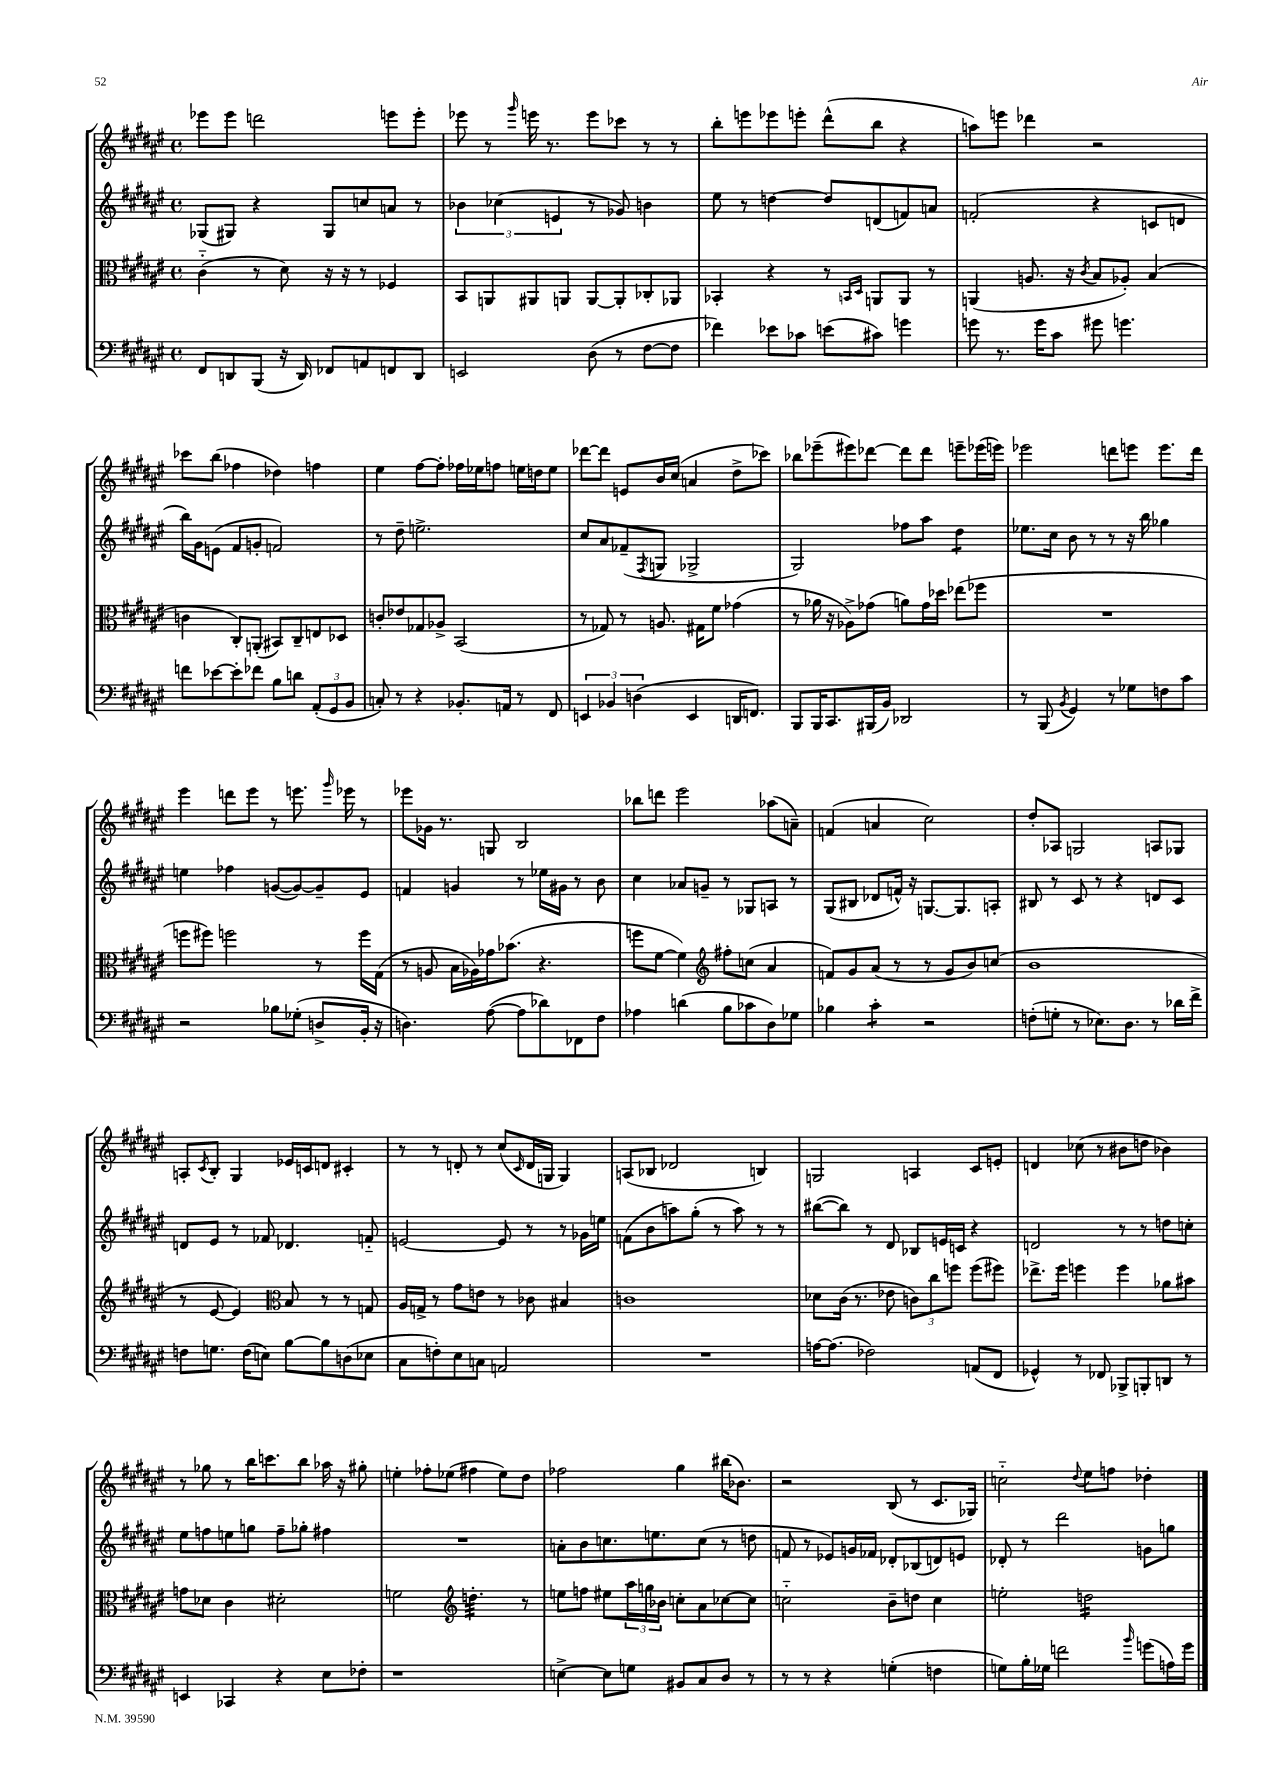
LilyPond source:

<<
\new StaffGroup <<
\new Staff = "s0" {
    \clef treble \key fis \major \defaultTimeSignature \time 4/4
    ees'''8 ees'''8 d'''2 e'''8 e'''8-. |
    ees'''8 r8 \grace { gis'''16 } e'''16 r8. e'''8 ces'''8 r8 r8 |
    b''8-. e'''8 ees'''8 e'''8-. dis'''8-^( b''8 r4 |
    a''8) e'''8 des'''4 r2 |
    ces'''8 b''8( fes''4 des''4) f''4 |
    eis''4 fis''8~ fis''8-. fes''16 ees''16 f''8 e''16 d''16 e''8 |
    des'''8~ des'''8 e'8 b'16 cis''16( a'4 dis''8-> ces'''8) |
    bes''8 ees'''8--( eis'''8) des'''8~ des'''8 des'''8 e'''8-- ees'''16( e'''16) |
    ees'''2 d'''8 e'''8 e'''8. d'''16 |
    eis'''4 d'''8 eis'''8 r8 e'''8. \grace { gis'''16 } ees'''16 r8 |
    ees'''8 ges'16 r8. g8 b2 |
    bes''8 d'''8 eis'''2 aes''8( a'8--) |
    f'4( a'4 cis''2) |
    dis''8-. aes8 g2 a8 ges8 |
    a8-. \acciaccatura { cis'8 } b8-. gis4 ees'16 c'16 d'8 cis'4-. |
    r8 r8 d'8-. r8 cis''8( \grace { cis'16 } d'16 g16 g4) |
    a8( bes8 des'2 b4) |
    g2 a4 cis'8 e'8-. |
    d'4 ces''8( r8 bis'8 d''8 bes'4) |
    r8 ges''8 r8 b''16 c'''8. b''8 aes''16 r16 gis''8-. |
    e''4-. fes''8-. ees''8( fis''4 ees''8) dis''8 |
    fes''2 gis''4 bis''16( bes'8.) |
    r2 b8( r8 cis'8. ges16) |
    c''2-_ \appoggiatura { dis''8 } eis''8 f''8 des''4-. \bar "|." |
}
\new Staff = "s1" {
    \clef treble \key fis \major \defaultTimeSignature \time 4/4
    ges8( gis8) r4 gis8 c''8 a'8 r8 |
    \tuplet 3/2 { bes'4 ces''4( e'4 } r8 ges'8) b'4 |
    eis''8 r8 d''4~ d''8 d'8( f'8) a'8 |
    f'2-.( r4 c'8 d'8 |
    b''16) gis'16 e'8( fis'8 g'8-. f'2) |
    r8 dis''8-- e''2.-> |
    cis''8 ais'8 fes'8--( \acciaccatura { fis8 } g8 ges2-> |
    gis2) fes''8 ais''8 dis''4:8 |
    ees''8. cis''16 b'8 r8 r8 r16 b''16 ges''4 |
    e''4 fes''4 g'8~( g'8~) g'8-- eis'8 |
    f'4 g'4 r8 ees''16 gis'16 r8 b'8 |
    cis''4 aes'8 g'8-- r8 ges8 a8 r8 |
    gis8( bis8 des'8 f'16-^) r16 g8.~ g8. a8-. |
    bis8 r8 cis'8 r8 r4 d'8 cis'8 |
    d'8 eis'8 r8 fes'8 des'4. f'8-_ |
    e'2~ e'8 r8 r8 ges'16 e''16 |
    f'8( b'8 a''8) gis''8-.( r8 a''8) r8 r8 |
    bis''8~( bis''8) r8 dis'8 bes8 e'16 c'16 r4 |
    d'2 r8 r8 d''8 c''8-. |
    eis''8 f''8 e''8 g''8 f''8-- ges''8-. fis''4 |
    R1 |
    a'8-. b'8 c''8. e''8. c''8( r8 d''8 |
    f'8 r8 ees'8) g'16 fes'16 des'8-. bes8( d'8) e'8 |
    des'8-. r8 dis'''2 g'8 g''8 \bar "|." |
}
\new Staff = "s2" {
    \clef alto \key fis \major \defaultTimeSignature \time 4/4
    cis'4-_( r8 dis'8) r16 r16 r8 fes4 |
    b,8 a,8 ais,8 a,8 a,8~ a,8-. ces8-. aes,8 |
    bes,4-. r4 r8 \grace { b,16 dis16 } a,8 a,8 r8 |
    a,4( a8. r16 \acciaccatura { cis'8 } b8 aes8-.) b4( |
    c'4 cis8-.) a,8-.( bis,8) cis8-- e8 des8 |
    c'8-. ees'8 ges8 aes8-> b,2( |
    r8 ges8) r8 a8. gis16 fis'8 ges'4( |
    r8 aes'16 r16 aes8->) ges'8( a'8) ges'16 des''16 ees''8( fes''8 |
    R1 |
    f''8 fis''8) f''2 r8 f''16 gis16( |
    r8 a8 b16 aes16) ges'16 bes'8.( r4. |
    f''8 fis'8~ fis'4) \clef treble fis''8-. c''8( ais'4 |
    f'8) gis'8 ais'8( r8 r8 gis'8 b'8) c''8( |
    b'1 |
    r8 eis'8~ eis'4) \clef alto b8 r8 r8 g8 |
    ais16 g16-> r8 gis'8 e'8 r8 ces'8 bis4 |
    c'1 |
    des'8 cis'16( r8. ees'8 \tuplet 3/2 { c'8) cis''8 f''8 } f''8( fis''8) |
    ees''8.-> fis''16 f''4 f''4 aes'8 bis'8 |
    g'8 des'8 cis'4 dis'2-. |
    f'2 \clef treble d''4.:32-. r8 |
    e''8 f''8 eis''8 \tuplet 3/2 { ais''16 g''16 bes'16 } c''8-. ais'8 ces''8~ ces''8 |
    c''2-_ b'8-- d''8 c''4 |
    e''2-. d''2:16 \bar "|." |
}
\new Staff = "s3" {
    \clef bass \key fis \major \defaultTimeSignature \time 4/4
    fis,8 d,8 b,,8( r16 d,16) fes,8 a,8 f,8 d,8 |
    e,2 dis8( r8 fis8~ fis8 |
    fes'4) ees'8 ces'8 e'8( cis'8) g'4 |
    g'8 r8. g'16 cis'8 gis'8 g'4. |
    f'8 ees'8~ ees'8-. fes'8 b8 d'8 \tuplet 3/2 { ais,8-.( gis,8 b,8 } |
    c8-.) r8 r4 bes,8.-. a,16 r8 fis,8 |
    \tuplet 3/2 { e,4 bes,4 d4( } e,4 d,16 f,8.) |
    b,,8 b,,16 cis,8. bis,,16( b,16) des,2 |
    r8 b,,8( \acciaccatura { b,8 } gis,4) r8 ges8 f8 cis'8 |
    r2 bes8 ges8-.( d8-> b,16-. r16 |
    d4.) ais8~( ais8 des'8) fes,8 fis8 |
    aes4 d'4( b8 ces'8 dis8) ges8 |
    bes4 cis'4:8-. r2 |
    f8-.( g8-. r8 ees8.) dis8. r8 des'16 fis'16-> |
    f8 g8. f16( e8) b8~ b8 d8( ees8 |
    cis8 f8-.) eis8 c8 a,2 |
    R1 |
    a16~ a8.( fes2) a,8( fis,8 |
    ges,4-^) r8 fes,8 bes,,8-> b,,8-. d,8 r8 |
    e,4 ces,4 r4 eis8 fes8-. |
    r1 |
    e4~-> e8 g8 bis,8 cis8 dis8 r8 |
    r8 r8 r4 g4-.( f4 |
    g8) b16-. ges16 f'2 \grace { b'16 } g'8( a16) g'16 \bar "|." |
}
>>
>>
\layout { \context { \Score \remove "Bar_number_engraver" } }
